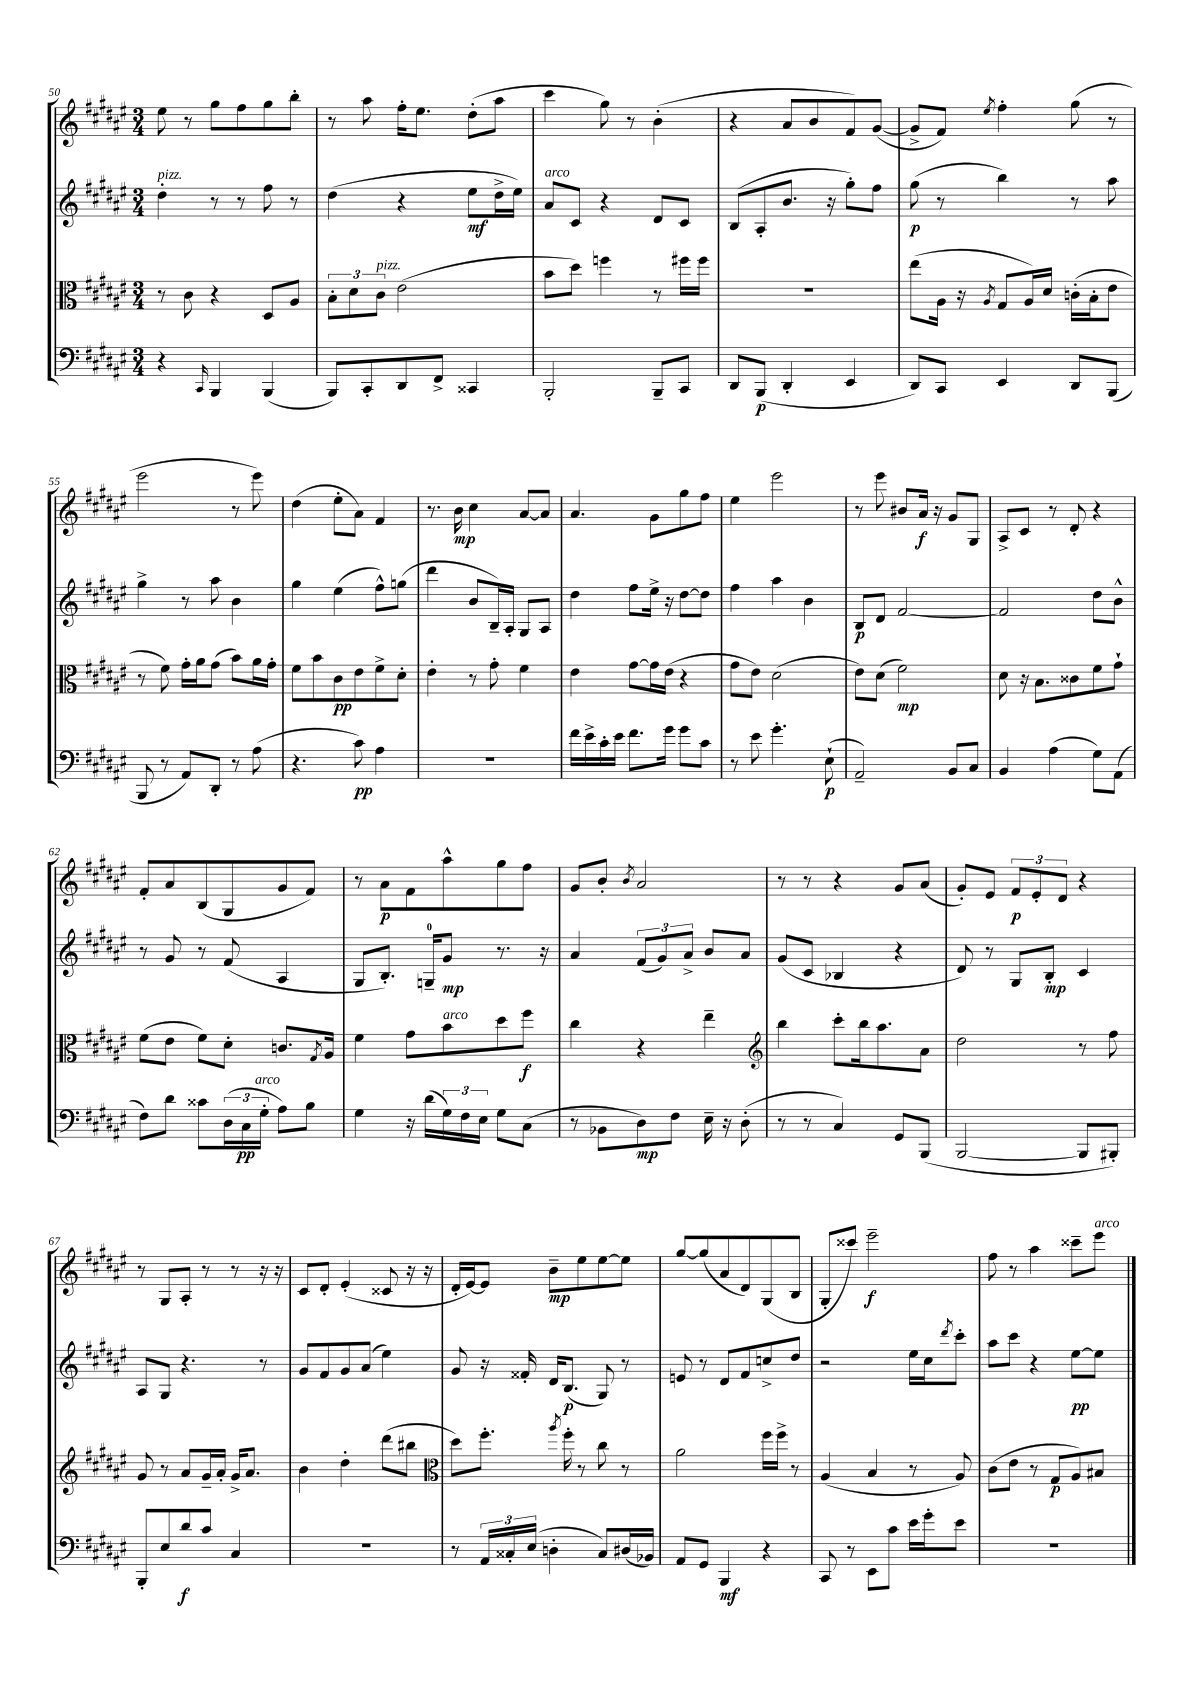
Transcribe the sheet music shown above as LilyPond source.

<<
\new StaffGroup <<
\new Staff = "s0" {
    \clef treble \key fis \major \numericTimeSignature \time 3/4
    eis''8 r8 gis''8 fis''8 gis''8 b''8-. |
    r8 ais''8 fis''16-. eis''8. dis''8-.( ais''8 |
    cis'''4 gis''8) r8 b'4-.( |
    r4 ais'8 b'8 fis'8) gis'8~( |
    gis'8-> fis'8) \acciaccatura { eis''8 } fis''4-. gis''8( r8 |
    eis'''2 r8 eis'''8) |
    dis''4( eis''8-. ais'8) fis'4 |
    r8. b'16\mp cis''4 ais'8~ ais'8 |
    ais'4. gis'8 gis''8 fis''8 |
    eis''4 eis'''2 |
    r8 eis'''8 bis'8 ais'16\f r16 gis'8 gis8 |
    ais8-> cis'8 r8 dis'8-. r4 |
    fis'8-. ais'8 b8( gis8 gis'8 fis'8) |
    r8 ais'8\p fis'8 ais''8-^ gis''8 fis''8 |
    gis'8 b'8-. \acciaccatura { b'8 } ais'2 |
    r8 r8 r4 gis'8 ais'8( |
    gis'8-.) eis'8 \tuplet 3/2 { fis'8\p eis'8-. dis'8 } r4 |
    r8 gis8 ais8-. r8 r8 r16 r16 |
    cis'8 dis'8-. eis'4-.( cisis'8 r16 r16 |
    dis'16-. eis'16~) eis'8 b'8--\mp eis''8 eis''8~ eis''8 |
    gis''8~ gis''8( ais'8 dis'8) gis8( b8 |
    gis8-. cisis'''8) eis'''2--\f |
    fis''8 r8 ais''4 cisis'''8-- eis'''8^\markup { \italic "arco" } \bar "|." |
}
\new Staff = "s1" {
    \clef treble \key fis \major \numericTimeSignature \time 3/4
    dis''4-.^\markup { \italic "pizz." } r8 r8 fis''8 r8 |
    dis''4( r4 eis''8\mf dis''16-> eis''16) |
    ais'8^\markup { \italic "arco" } cis'8 r4 dis'8 cis'8 |
    b8( ais8-. b'8. r16 gis''8-.) fis''8 |
    gis''8\p( r8 b''4) r8 ais''8 |
    gis''4-> r8 ais''8 b'4 |
    gis''4 eis''4( fis''8-^) g''8( |
    dis'''4 b'8 b16--) ais16-. gis8 ais8 |
    dis''4 fis''8 eis''16-> r16 dis''8~ dis''8 |
    fis''4 ais''4 b'4 |
    b8\p dis'8 fis'2~ |
    fis'2 dis''8 b'8-^ |
    r8 gis'8 r8 fis'8( ais4 |
    gis8 b8.-.) g16-0-- gis'8\mp r8. r16 |
    ais'4 \tuplet 3/2 { fis'8( gis'8) ais'8-> } b'8 ais'8 |
    gis'8( cis'8 bes4 r4 |
    dis'8) r8 gis8 b8-.\mp cis'4 |
    ais8 gis8 r4. r8 |
    gis'8 fis'8 gis'8 ais'8( eis''4) |
    gis'8 r16 fisis'16-. dis'16 b8.\p( gis8) r8 |
    e'8 r8 dis'8 fis'8 c''8-> dis''8 |
    r2 eis''16 cis''16 \acciaccatura { dis'''8 } cis'''8-. |
    ais''8 cis'''8 r4 eis''8~\pp eis''8 \bar "|." |
}
\new Staff = "s2" {
    \clef alto \key fis \major \numericTimeSignature \time 3/4
    r8 cis'8 r4 dis8 ais8 |
    \tuplet 3/2 { b8-. dis'8 cis'8^\markup { \italic "pizz." } } eis'2( |
    b'8 dis''8) f''4 r8 fis''16 fis''16 |
    R2. |
    eis''8( ais16 r16 \acciaccatura { ais8 } gis8 ais16) dis'16 c'16-.( b16-. eis'8 |
    r8 fis'8) gis'16-. ais'16 gis'8( b'8) ais'16 gis'16-. |
    fis'8 b'8 cis'8\pp eis'8 fis'8-> dis'8-. |
    eis'4-. r8 gis'8-. fis'4 |
    eis'4 gis'8~ gis'16 eis'16( r4 |
    gis'8 eis'8) dis'2( |
    eis'8) dis'8( fis'2\mp) |
    dis'8 r16 b8. cisis'8 fis'8 gis'8-! |
    fis'8( eis'8 fis'8) dis'8-. c'8. \acciaccatura { gis8 } ais16 |
    fis'4 gis'8 b'8^\markup { \italic "arco" } dis''8 fis''8\f |
    cis''4 r4 eis''4-- |
    \clef treble b''4 cis'''8-. b''16 ais''8. ais'8 |
    dis''2 r8 fis''8 |
    gis'8 r8 ais'8 gis'16-- ais'16-. gis'16-> ais'8. |
    b'4 dis''4-. dis'''8( bis''8 |
    \clef alto dis''8) fis''8.-. \acciaccatura { ais''8 } fis''16-. r8 cis''8 r8 |
    ais'2 fis''16 fis''16-> r8 |
    ais4( b4 r8 ais8) |
    cis'8( eis'8 r8 gis8\p ais8) bis8 \bar "|." |
}
\new Staff = "s3" {
    \clef bass \key fis \major \numericTimeSignature \time 3/4
    r4 \grace { cis,16 } b,,4 b,,4( |
    b,,8) cis,8-. dis,8 fis,8-> cisis,4 |
    b,,2-. b,,8-- cis,8 |
    dis,8 b,,8\p( dis,4-. eis,4 |
    dis,8) cis,8 eis,4 dis,8 b,,8( |
    b,,8 r8 ais,8) dis,8-. r8 ais8( |
    r4. cis'8\pp) ais4 |
    R2. |
    fis'16 eis'16-> cis'16-. eis'16 fis'8. gis'16 gis'8 cis'8 |
    r8 eis'8 gis'4.-. eis8-!\p( |
    ais,2--) b,8 cis8 |
    b,4 ais4( gis8) ais,8( |
    fis8) dis'8 cisis'8 \tuplet 3/2 { dis16( cis16\pp gis16-.^\markup { \italic "arco" } } ais8) b8 |
    gis4 r16 dis'16( \tuplet 3/2 { gis16) fis16 eis16 } gis8 cis8( |
    r8 bes,8 dis8\mp) fis8 eis16-- r16 dis8-.( |
    r8 r8 cis4) gis,8 b,,8( |
    b,,2~ b,,8 bis,,8-.) |
    b,,8-. eis8 dis'8\f cis'8 cis4 |
    R2. |
    r8 \tuplet 3/2 { ais,16 cisis16-. eis16( } d4-. cisis8) dis16( bes,16) |
    ais,8 gis,8 b,,4\mf r4 |
    cis,8 r8 eis,8 cis'8 eis'16 gis'16-. eis'8 |
    R2. \bar "|." |
}
>>
>>
\layout { \context { \Score currentBarNumber = #50 } }
